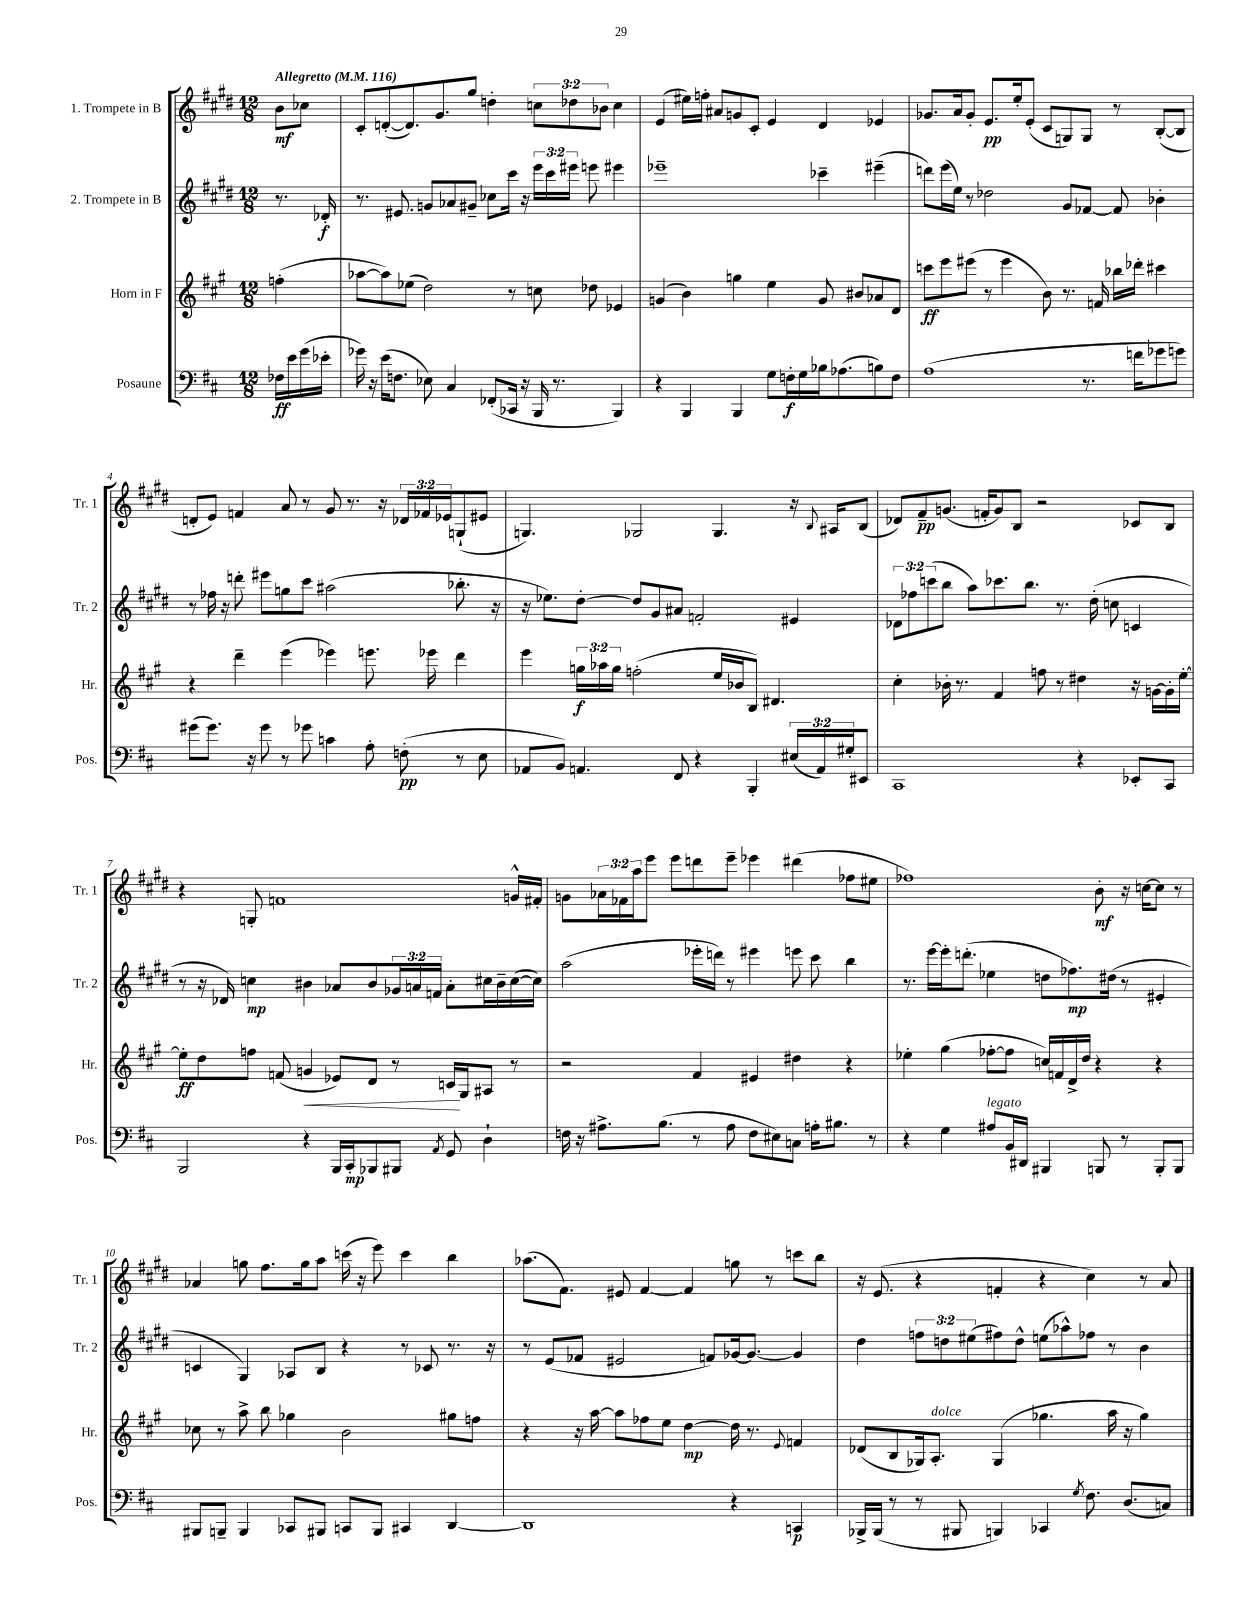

**kern	**kern	**kern	**kern
*staff4	*staff3	*staff2	*staff1
*clefF4	*clefG2	*clefG2	*clefG2
*k[f#c#]	*k[f#c#g#]	*k[f#c#g#d#]	*k[f#c#g#d#]
*M12/8	*M12/8	*M12/8	*M12/8
*MM116	*MM116	*MM116	*MM116
16F-	(4ff'	8.r	8b
16e	.	.	.
(16g	.	.	8cc-
16e-'	.	16d-'	.
=	=	=	=
16g-)	[8aa-	8.r	8c#'
16r	.	.	.
(16e	8aa-])	.	([8d'
8.F	.	8.e#	.
.	(8ee-	.	8.d])
8E-)	2dd)	8g	.
.	.	.	8.g#
4C#	.	8a-	.
.	.	8g#~	8gg#
(8FF-'	.	8cc-	4dd'
16CC-	8r	16ccc#	.
16r	.	16r	.
16BBB	8cc	24eee	12cc
.	.	24ccc#	.
8.r	.	.	.
.	.	24eee#	12dd-
.	8dd-	8eee	.
.	.	.	12b-
4BBB)	4e-	4eee#	4cc
=	=	=	=
4r	(4g	1eee-~	(4e
4BBB	4b)	.	16ee#)
.	.	.	16ff'
.	.	.	8a#
4BBB	4gg	.	8g
.	.	.	8c#'
8G	4ee	.	4e
16F'	.	.	.
16G	.	.	.
16B-	8g	4ccc-~	4d#
(8.A-	.	.	.
.	8b#	.	.
8B)	8a-	(4eee#~	4e-
8F	8d	.	.
=	=	=	=
(1A	8ccc	8ddd)	8.g-
.	8eee	(16eee	.
.	.	16ee)	16a
.	(8eee#	8r	8g-'
.	8r	2dd-	8.e
.	4eee#	.	.
.	.	.	16ee'
.	.	.	(8e'
.	8b)	.	8c#
.	8.r	8g#	8G)
8.r	.	[8f-	8G
.	16f	.	.
.	16bb-	8f-]	8r
16f	16ddd-'	.	.
8g-	4ccc#	4b-'	([8B'
8g)	.	.	8B]
=	=	=	=
(8g#	4r	8r	8d'
8.g#)	.	16ff-	8e)
.	.	16r	.
.	4ddd~	8ddd'	4f
16r	.	.	.
8g#	.	8eee#	.
8r	(4eee	8gg	8a
8g-	.	8ccc#	8r
4c	4eee-)	(2aa#	8g#
.	.	.	8.r
8A'	8.eee	.	.
.	.	.	16r
(8F'	.	.	24d-
.	.	.	24f-
.	16eee-	.	.
.	.	.	24e-
8r	4ddd	8.bb-'	(8G`
8E	.	.	8e#
.	.	16r	.
=	=	=	=
8AA-	4eee	16r	4.G)
.	.	8.ee-)	.
8BB)	.	.	.
4.AA	24gg	[8dd#'	.
.	24aa-	.	.
.	24gg	.	.
.	(2ff'	8dd#]	2G-
.	.	8g#	.
8FF#	.	8a#	.
4r	.	2f'	.
.	16ee	.	4.G-
.	16b-	.	.
4BBB'	8B)	.	.
.	4.d#	.	.
(24E#	.	4e#	16r
24AA)	.	.	.
.	.	.	8qqB
.	.	.	16A#
24G#'	.	.	.
8EE#	.	.	(8B
=	=	=	=
1CC#	4cc#'	12d-	8d-)
.	.	12ff-	.
.	.	.	8f#~
.	.	(12ccc	.
.	16b-'	8bb	(8.g
.	8.r	.	.
.	.	8aa)	.
.	.	.	16f'
.	4f#	8.ccc-	8g)
.	.	.	8B
.	.	8.bb	.
.	8ff	.	2r
.	8r	8.r	.
4r	4dd#	.	.
.	.	(16dd#'	.
.	.	8cc	.
8EE-'	16r	4c	8c-
.	[16g	.	.
8CC#	16g']	.	8B
.	[16ee'	.	.
=	=	=	=
2BBB	8ee']	8r	4r
.	8dd	16r	.
.	.	16d-)	.
.	8ff	4cc	8G'
.	(8f	.	1f
4r	4g	4b#	.
16BBB	8e-)	8a-	.
16CC#'	.	.	.
8BBB-	8d	8b#	.
8BBB#	8r	24g-	.
.	.	24a	.
.	.	24f	.
8qAA	.	.	.
8GG	16c	8a'	.
.	16G#	.	.
4D`	8A#	16cc#	.
.	.	16b#~	.
.	8r	([16cc#	16g^^
.	.	16cc#])	16f#'
=	=	=	=
16F	2r	(2aa	8g
16r	.	.	.
8.A#^	.	.	24a-
.	.	.	24f-
.	.	.	24aa
.	.	.	8eee
(8.B	.	.	.
.	.	.	8eee
8r	4f#	16eee-'	8ddd
.	.	16ddd)	.
8A#	.	8r	8eee~
8F	4e#	4eee#	4eee-
8E#)	.	.	.
8C	4dd#	8eee	(4ddd#
16A'	.	8ccc#	.
8.B#	.	.	.
.	4r	4bb	8ff-
8r	.	.	8ee#
=	=	=	=
4r	4ee-'	8.r	1ff-)
.	.	[16eee	.
4G	(4gg#	16eee']	.
.	.	(8.ddd'	.
8A#	[8ff-'	4ee-	.
16BB	8ff-]	.	.
16DD#	.	.	.
4BBB#	16cc)	8dd	.
.	16f	.	.
.	16d^	8.ff-)	.
.	16dd	.	.
8BBB	4r	.	8b'
.	.	(16dd#	.
8r	.	8r	16r
.	.	.	[16cc
8BBB'	4r	4e#'	8cc]
8BBB	.	.	8r
=	=	=	=
8BBB#	8cc-	4c	4a-
8BBB~	8r	.	.
4BBB	8aa^	4G#)	8gg
.	8bb	.	8.ff#
8CC-	4gg-	8A-	.
.	.	.	16gg
8BBB#	.	8B	8aa
8CC	2b	4r	(16ccc
.	.	.	16r
8BBB#	.	.	8eee)
4CC#	.	8r	4ccc
.	.	8c-	.
[4DD	8gg#	8.r	4bb
.	8ff	.	.
.	.	16r	.
=	=	=	=
1DD]	4r	8r	(8.aa-
.	.	(8e	.
.	.	.	8.f#)
.	16r	8f-	.
.	[16aa	.	.
.	8aa]	2e#	8e#
.	8ff-	.	[4f#
.	8ee	.	.
.	[4dd	.	4f#]
.	.	8f)	.
4r	16dd]	[16g-	8gg
.	8.r	8.g-_	.
.	.	.	8r
.	8qqe	.	.
4CC	4f	4g-]	8ccc
.	.	.	8bb
=	=	=	=
16BBB-^	(8d-	4dd#	16r
(16BBB-	.	.	(8.e
8r	8B	.	.
8r	16G-)	12ff	4r
.	8.A'	.	.
.	.	12dd	.
8BBB#	.	.	.
.	.	(12ee#	.
4BBB)	(4G-	8ff#)	4f'
.	.	8dd^^	.
4CC-	4.gg-	(8ee	4r
.	.	8aa-^^)	.
8qG	.	.	.
8.F#	.	8ff-	4cc#)
.	16aa	8r	.
(8.D	16r	.	.
.	4gg-)	4b	8r
8C)	.	.	8a
==	==	==	==
*-	*-	*-	*-
